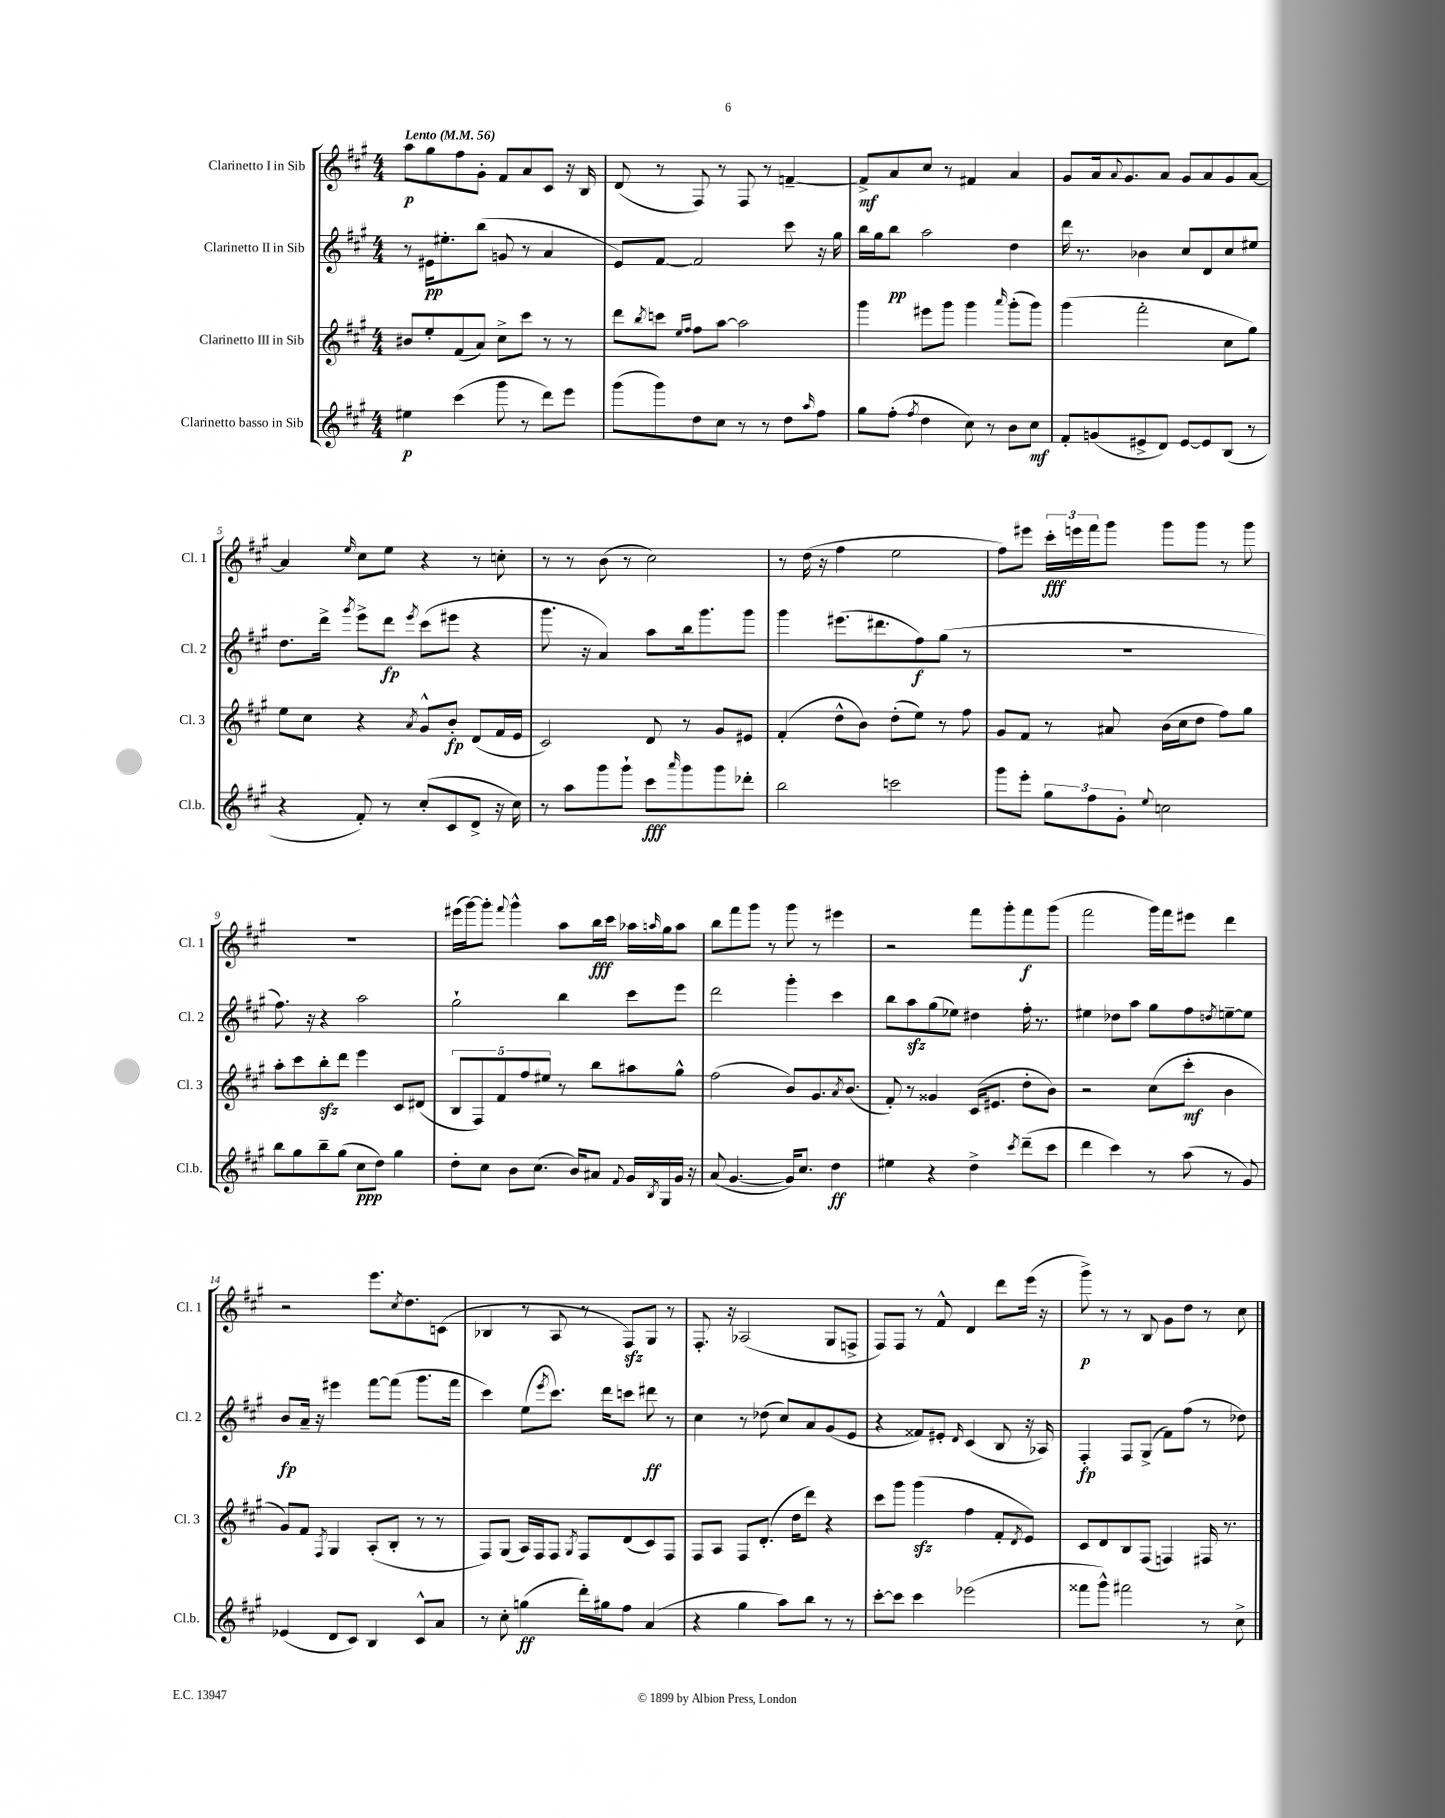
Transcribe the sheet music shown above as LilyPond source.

<<
\new StaffGroup <<
\new Staff = "s0" \with { instrumentName = "Clarinetto I in Sib" shortInstrumentName = "Cl. 1" } {
    \clef treble \key a \major \numericTimeSignature \time 4/4 \tempo "Lento" 4 = 56
    a''8\p gis''8 fis''8 gis'8-. fis'8 a'8 cis'8 r16 b16 |
    d'8( r8 fis8) r8 fis8 r8 f'4~-- |
    f'8->\mf a'8 cis''8 r8 fis'4 a'4 |
    gis'8 a'16 \appoggiatura { a'8 } gis'8. a'8 gis'8 a'8 gis'8 a'8~ |
    a'4 \grace { e''16 } cis''8 e''8 r4 r8 c''8-. |
    r8 r8 b'8( r8 cis''2) |
    r8 d''16( r16 fis''4 e''2 |
    fis''8) eis'''8 \tuplet 3/2 { cis'''16-.\fff e'''16 fis'''16 } gis'''8 gis'''8 gis'''8 r8 gis'''8 |
    R1 |
    eis'''16( gis'''16~) gis'''8-. \appoggiatura { fis'''8 } gis'''4-^ a''8 b''16\fff cis'''16 aes''16 \grace { a''16 } gis''16 a''8 |
    b''8 fis'''8 gis'''8 r8 gis'''8 r8 eis'''4 |
    r2 fis'''8 gis'''8-. fis'''8\f gis'''8( |
    fis'''2 gis'''16) fis'''16 eis'''8 d'''4 |
    r2 e'''8. \acciaccatura { cis''8 } d''8. c'8( |
    bes4 r8 a8 r8 fis8\sfz) gis8 r8 |
    fis8.-. r16 aes2( gis8 f8-> |
    fis8) fis8 r8 fis'8-^ d'4 d'''8 e'''16( r16 |
    gis'''8->\p) r8 r8 b8 gis'8 d''8 r8 cis''8 \bar "|." |
}
\new Staff = "s1" \with { instrumentName = "Clarinetto II in Sib" shortInstrumentName = "Cl. 2" } {
    \clef treble \key a \major \numericTimeSignature \time 4/4
    r8 eis'16\pp eis''8.-. b''8( g'8 r8 a'4 |
    e'8) fis'8~ fis'2 cis'''8 r16 gis''16 |
    b''16 gis''16 b''8\pp a''2 d''4 |
    d'''16 r8. bes'4 cis''8 d'8 cis''8 eis''8 |
    d''8. d'''16-> \acciaccatura { gis'''8 } e'''8-> d'''8\fp \acciaccatura { e'''8 } cis'''8( eis'''8 r4 |
    gis'''8. r16 a'4) a''8 b''16 gis'''8. gis'''8 |
    gis'''4 eis'''8.( dis'''8. fis''8\f) gis''8( r8 |
    R1 |
    fis''8.) r16 r4 a''2 |
    gis''2-! b''4 cis'''8 e'''8 |
    d'''2 gis'''4-. cis'''4 |
    b''8 a''8\sfz gis''8( ees''8) dis''4 fis''16-. r8. |
    eis''4 des''8 a''8 gis''8 fis''8 \acciaccatura { d''8 } e''8~-- e''8 |
    b'8\fp a'16-- r16 eis'''4 fis'''8~ fis'''8( gis'''8. fis'''16 |
    cis'''4) e''8( \acciaccatura { e'''8 } cis'''8.) d'''16 c'''8 dis'''8\ff r8 |
    cis''4 r8 des''8( cis''8) a'8 gis'8( e'8 |
    r4 fisis'8) eis'8-. \grace { d'16 } cis'4( b8 r16 aes16) |
    fis4-.\fp fis8 gis8->( fis'8) fis''8( r8 des''8) \bar "|." |
}
\new Staff = "s2" \with { instrumentName = "Clarinetto III in Sib" shortInstrumentName = "Cl. 3" } {
    \clef treble \key a \major \numericTimeSignature \time 4/4
    bis'8 e''8-. fis'8( a'8) cis''8-> cis'''8 r8 r8 |
    d'''8 \acciaccatura { b''8 } c'''8 \grace { e''16 fis''16 } fis''8 a''8~ a''2 |
    gis'''4 eis'''8 gis'''8 gis'''4 \grace { a'''16 } gis'''8-.( gis'''8) |
    gis'''4( fis'''2-. cis''8 gis''8) |
    e''8 cis''8 r4 \acciaccatura { a'8 } gis'8-^ b'8-.\fp d'8( fis'16 e'16 |
    cis'2) d'8 r8 gis'8 eis'8 |
    fis'4-.( d''8-^ b'8) d''8-.( e''8) r8 fis''8 |
    gis'8 fis'8 r8 ais'8 b'16( cis''16 d''8 fis''8) gis''8 |
    a''8-. cis'''8 b''8-.\sfz d'''8 e'''4 cis'8 dis'8( |
    \tuplet 5/4 { b8 fis8) fis'8 fis''8 eis''8 } r8 b''8 ais''8 gis''8-^ |
    fis''2( b'8) gis'8. \acciaccatura { a'8 } b'8.( |
    fis'8-.) r8 gisis'4 cis'16( eis'8. d''8-. b'8) |
    r2 cis''8( cis'''8-.\mf b'4 |
    gis'8) fis'8 \acciaccatura { fis8 } gis4 a8-.( b8-. r8 r8 |
    fis8) gis8( a16) fis16 fis8 \acciaccatura { gis8 } fis8 d'8( cis'8) fis8 |
    fis8 a8 fis8 d'8.-.( d''16 d'''8) r4 |
    cis'''8 gis'''8 gis'''4\sfz( fis''4 fis'8-. \acciaccatura { d'8 } e'8) |
    cis'8 d'8 b8 fis8( f4) fis16 r8. \bar "|." |
}
\new Staff = "s3" \with { instrumentName = "Clarinetto basso in Sib" shortInstrumentName = "Cl.b." } {
    \clef treble \key a \major \numericTimeSignature \time 4/4
    eis''4\p cis'''4( gis'''8 r8 d'''8) e'''8 |
    gis'''8( gis'''8) d''8 cis''8 r8 r8 d''8 \grace { a''16 } fis''8 |
    gis''8 fis''8-.( \acciaccatura { fis''8 } d''4 cis''8) r8 b'8 cis''8\mf |
    fis'8-. g'8( eis'8-> d'8) eis'8~ eis'8 b8( r8 |
    r4 fis'8-.) r8 cis''8-.( cis'8 d'8-> r16 cis''16) |
    r8 a''8 gis'''8 gis'''8-! cis'''8\fff \grace { a'''16 } gis'''8 gis'''8 des'''8-. |
    b''2 c'''2 |
    gis'''8 e'''8-. \tuplet 3/2 { gis''8 fis''8 gis'8-. } \appoggiatura { e''8 } c''2 |
    b''8 gis''8 b''8-- gis''8( cis''8\ppp d''8) gis''4 |
    d''8-. cis''8 b'8 cis''8.( b'16) ais'8 \appoggiatura { fis'8 } gis'16 \acciaccatura { b8 } gis16 gis'16 r16 |
    a'8( gis'4.~ gis'16) cis''8. d''4\ff |
    eis''4 r4 d''4-> \acciaccatura { cis'''8 } d'''8--( cis'''8 |
    d'''4 cis'''4) r8 a''8( r8 gis'8) |
    ees'4( d'8 cis'8) b4 cis'8-^ a'8 |
    r8 cis''8-. g''4\ff( d'''16-.) gis''16 fis''8 a'4( |
    r4 gis''4 a''8) b''8 r8 r8 |
    cis'''8~-. cis'''8 cis'''4 ees'''2( |
    fisis'''8 gis'''8-^) fis'''2 r8 cis''8-> \bar "|." |
}
>>
>>
